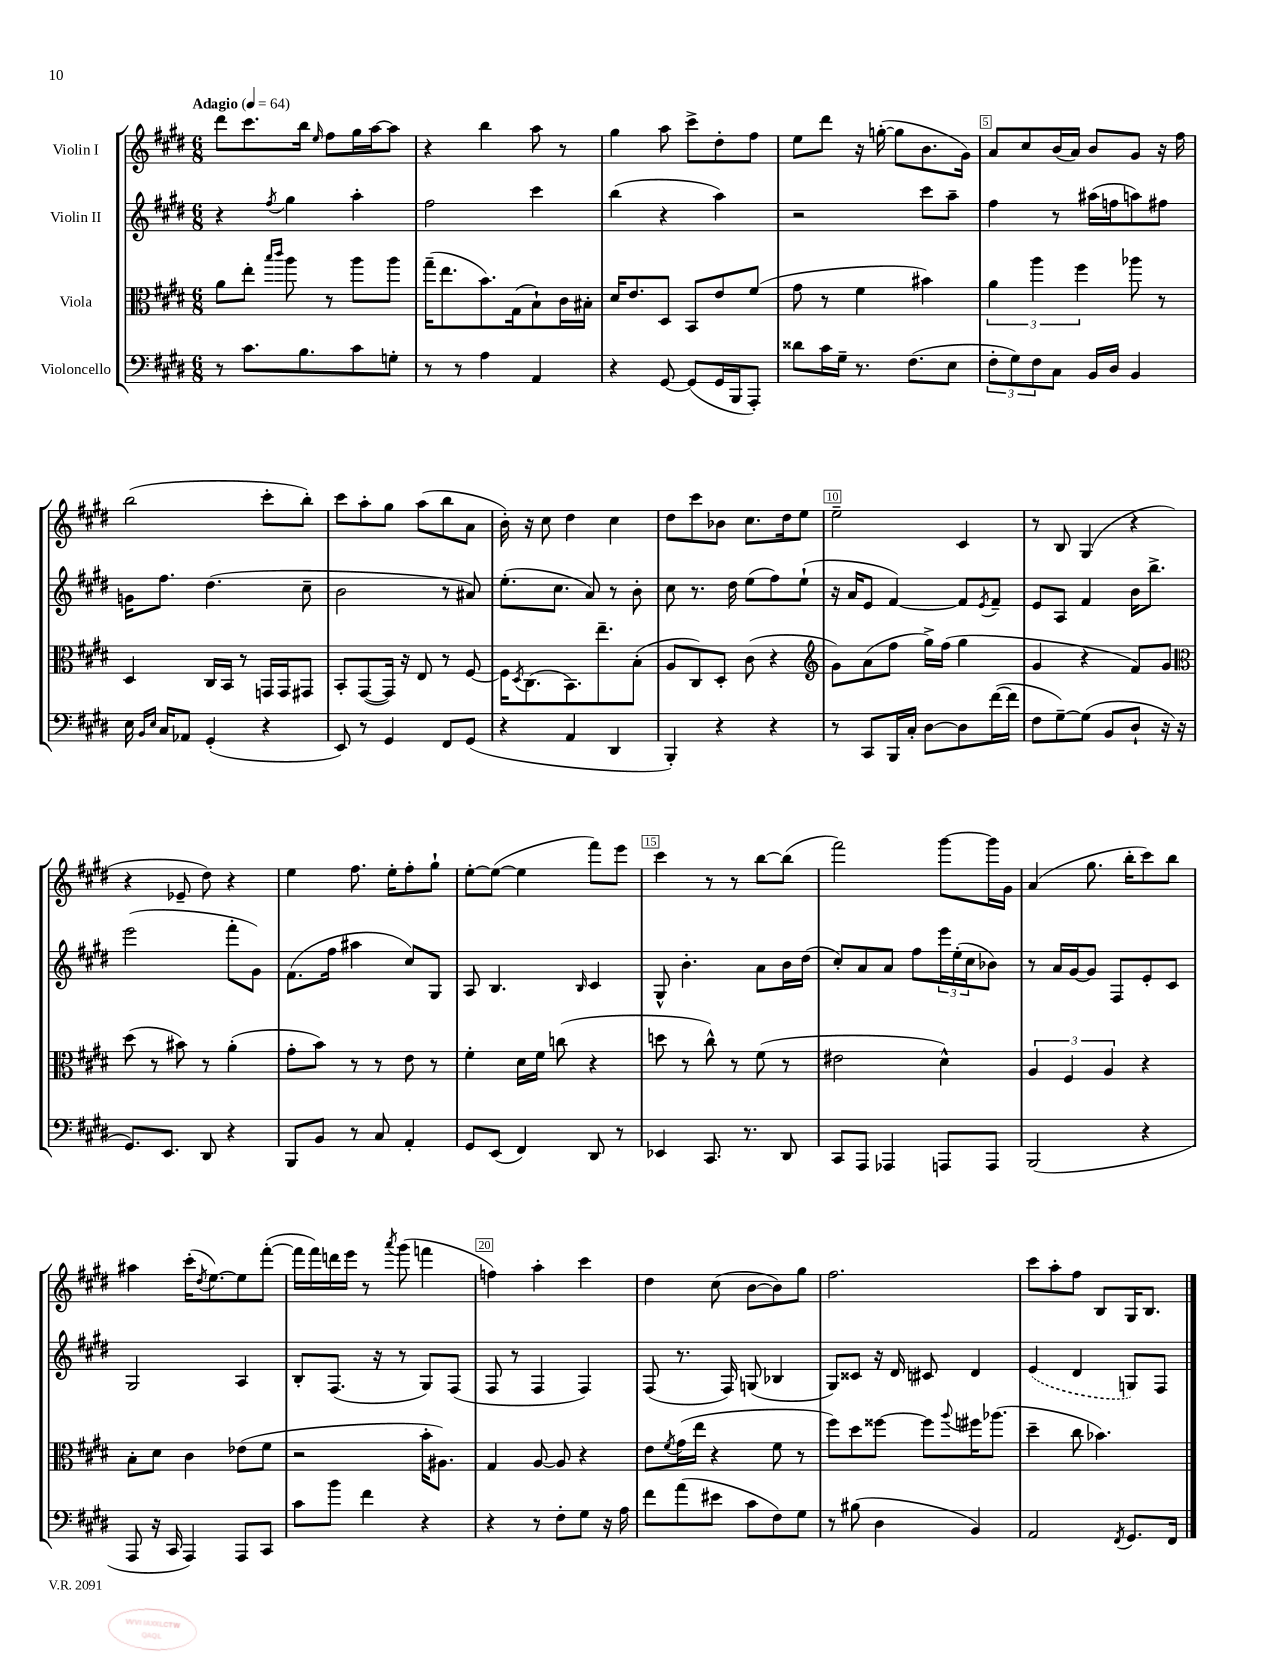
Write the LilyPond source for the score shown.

<<
\new StaffGroup <<
\new Staff = "s0" \with { instrumentName = "Violin I" } {
    \clef treble \key e \major \numericTimeSignature \time 6/8 \tempo "Adagio" 4 = 64
    dis'''8 cis'''8. b''16 \grace { e''16 } fis''8 gis''16 a''16~ a''8 |
    r4 b''4 a''8 r8 |
    gis''4 a''8 cis'''8-> dis''8-. fis''8 |
    e''8 dis'''8 r16 g''16~-.( g''8 b'8. gis'16) |
    a'8 cis''8 b'16( a'16) b'8 gis'8 r16 fis''16 |
    b''2( cis'''8-. b''8-.) |
    cis'''8 a''8-. gis''8 a''8( b''8 a'8 |
    b'16-.) r16 cis''8 dis''4 cis''4 |
    dis''8 cis'''8 bes'8 cis''8. dis''16 e''8 |
    e''2-- cis'4 |
    r8 b8 gis4( r4 |
    r4 ees'8-- dis''8) r4 |
    e''4 fis''8. e''16-. fis''8-. gis''8-! |
    e''8~-. e''8~( e''4 fis'''8) e'''8 |
    cis'''4 r8 r8 b''8~ b''8( |
    fis'''2) gis'''8~ gis'''16 gis'16 |
    a'4( gis''8. b''16-. cis'''8) b''8 |
    ais''4 cis'''16-.( \acciaccatura { dis''8 } e''8.~) e''8 fis'''8~-.( |
    fis'''16 fis'''16) d'''16 e'''16 r8 \acciaccatura { a'''8 } gis'''8( f'''4 |
    f''4) a''4-. cis'''4 |
    dis''4 cis''8( b'8~ b'8) gis''8 |
    fis''2. |
    cis'''8 a''8-. fis''8 b8 gis16 b8. \bar "|." |
}
\new Staff = "s1" \with { instrumentName = "Violin II" } {
    \clef treble \key e \major \numericTimeSignature \time 6/8
    r4 \acciaccatura { fis''8 } gis''4 a''4-. |
    fis''2 cis'''4 |
    b''4( r4 a''4) |
    r2 cis'''8 a''8-- |
    fis''4 r8 ais''16( f''16 a''8) fis''8 |
    g'16 fis''8. dis''4.( cis''8-- |
    b'2 r8 ais'8) |
    e''8.-.( cis''8. a'8) r8 b'8-. |
    cis''8 r8. dis''16 e''8( fis''8) e''8-!( |
    r16 a'16 e'8 fis'4~) fis'8 \acciaccatura { e'8 } fis'8-- |
    e'8 a8 fis'4 b'16 b''8.-> |
    e'''2( fis'''8-. gis'8) |
    fis'8.( fis''16 ais''4 cis''8) gis8 |
    a8 b4. \grace { b16 } cis'4 |
    gis8-^ b'4.-. a'8 b'16 dis''16( |
    cis''8-.) a'8 a'8 fis''8 \tuplet 3/2 { e'''16 e''16-.( cis''16 } bes'8) |
    r8 a'16 gis'16~ gis'8 fis8 e'8-. cis'8 |
    gis2 a4 |
    b8-. fis8.( r16 r8 gis8) fis8( |
    fis8 r8 fis4 fis4) |
    fis8( r8. fis16) g8( bes4 |
    gis8) cisis'8 r16 dis'16 cis'8 dis'4 |
    \once \slurDashed e'4( dis'4 g8) fis8 \bar "|." |
}
\new Staff = "s2" \with { instrumentName = "Viola" } {
    \clef alto \key e \major \numericTimeSignature \time 6/8
    a'8 e''8-. \grace { b''16 cis'''16 } a''8 r8 a''8 a''8 |
    gis''16--( e''8. b'8.) gis16( b8-!) cis'16 bis16-. |
    dis'16 e'8. dis8 b,8 e'8 fis'8( |
    gis'8 r8 fis'4 bis'4) |
    \tuplet 3/2 { a'4 a''4 fis''4 } aes''8 r8 |
    dis4 cis16 b,16 r8 g,16 g,16 gis,8 |
    b,8-. gis,8~( gis,16) r16 e8 r8 fis8~ |
    fis16 \acciaccatura { dis8 } cis8.( b,8.) e''8.-- b8-.( |
    a8 cis8) dis8-. cis'8( r4 |
    \clef treble gis'8) a'8( fis''8 gis''16->) fis''16( gis''4 |
    gis'4 r4 fis'8) gis'8 |
    \clef alto dis''8( r8 bis'8) r8 a'4-.( |
    gis'8-. b'8) r8 r8 e'8 r8 |
    fis'4-. dis'16 fis'16 c''8( r4 |
    d''8 r8 cis''8-^) r8 fis'8( r8 |
    eis'2 dis'4-^) |
    \tuplet 3/2 { a4 fis4 a4 } r4 |
    b8-. dis'8 cis'4 ees'8( fis'8 |
    r2 b'16-. ais8.) |
    gis4 a8~ a8 r4 |
    e'8 \acciaccatura { fis'8 } gis'16( e''16 r4 fis'8 r8 |
    fis''8) dis''8 fisis''8~ fisis''8 \appoggiatura { a''8 } fis''16 aes''8.( |
    dis''4-- cis''8 bes'4.) \bar "|." |
}
\new Staff = "s3" \with { instrumentName = "Violoncello" } {
    \clef bass \key e \major \numericTimeSignature \time 6/8
    r8 cis'8. b8. cis'8 g8-. |
    r8 r8 a4 a,4 |
    r4 gis,8~ gis,8( gis,16 b,,16 a,,8-.) |
    disis'8 cis'16 gis16-- r8. fis8.( e8 |
    \tuplet 3/2 { fis8-. gis8) fis8 } cis8 b,16 dis16 b,4 |
    e16 \grace { b,16 e16 } cis16 aes,8 gis,4-.( r4 |
    e,8) r8 gis,4 fis,8 gis,8( |
    r4 a,4 dis,4 |
    b,,4-.) r4 r4 |
    r8 cis,8 b,,16 cis16-. dis8~ dis8 fis'16~( fis'16 |
    fis8 gis8~--) gis8( b,8 dis8-! r16 r16 |
    gis,8.) e,8. dis,8 r4 |
    b,,8 b,8 r8 cis8 a,4-. |
    gis,8 e,8( fis,4) dis,8 r8 |
    ees,4 cis,8. r8. dis,8 |
    cis,8 a,,8 aes,,4 a,,8 a,,8 |
    b,,2( r4 |
    a,,8 r16 cis,16 a,,4) a,,8 cis,8 |
    cis'8 b'8 fis'4 r4 |
    r4 r8 fis8-. gis8 r16 a16 |
    fis'8 a'8( eis'8 cis'8 fis8) gis8 |
    r8 bis8( dis4 b,4) |
    a,2 \acciaccatura { fis,8 } gis,8. fis,16 \bar "|." |
}
>>
>>
\layout { \context { \Score \override BarNumber.break-visibility = ##(#f #t #t) barNumberVisibility = #(every-nth-bar-number-visible 5) \override BarNumber.stencil = #(make-stencil-boxer 0.1 0.3 ly:text-interface::print) } }
